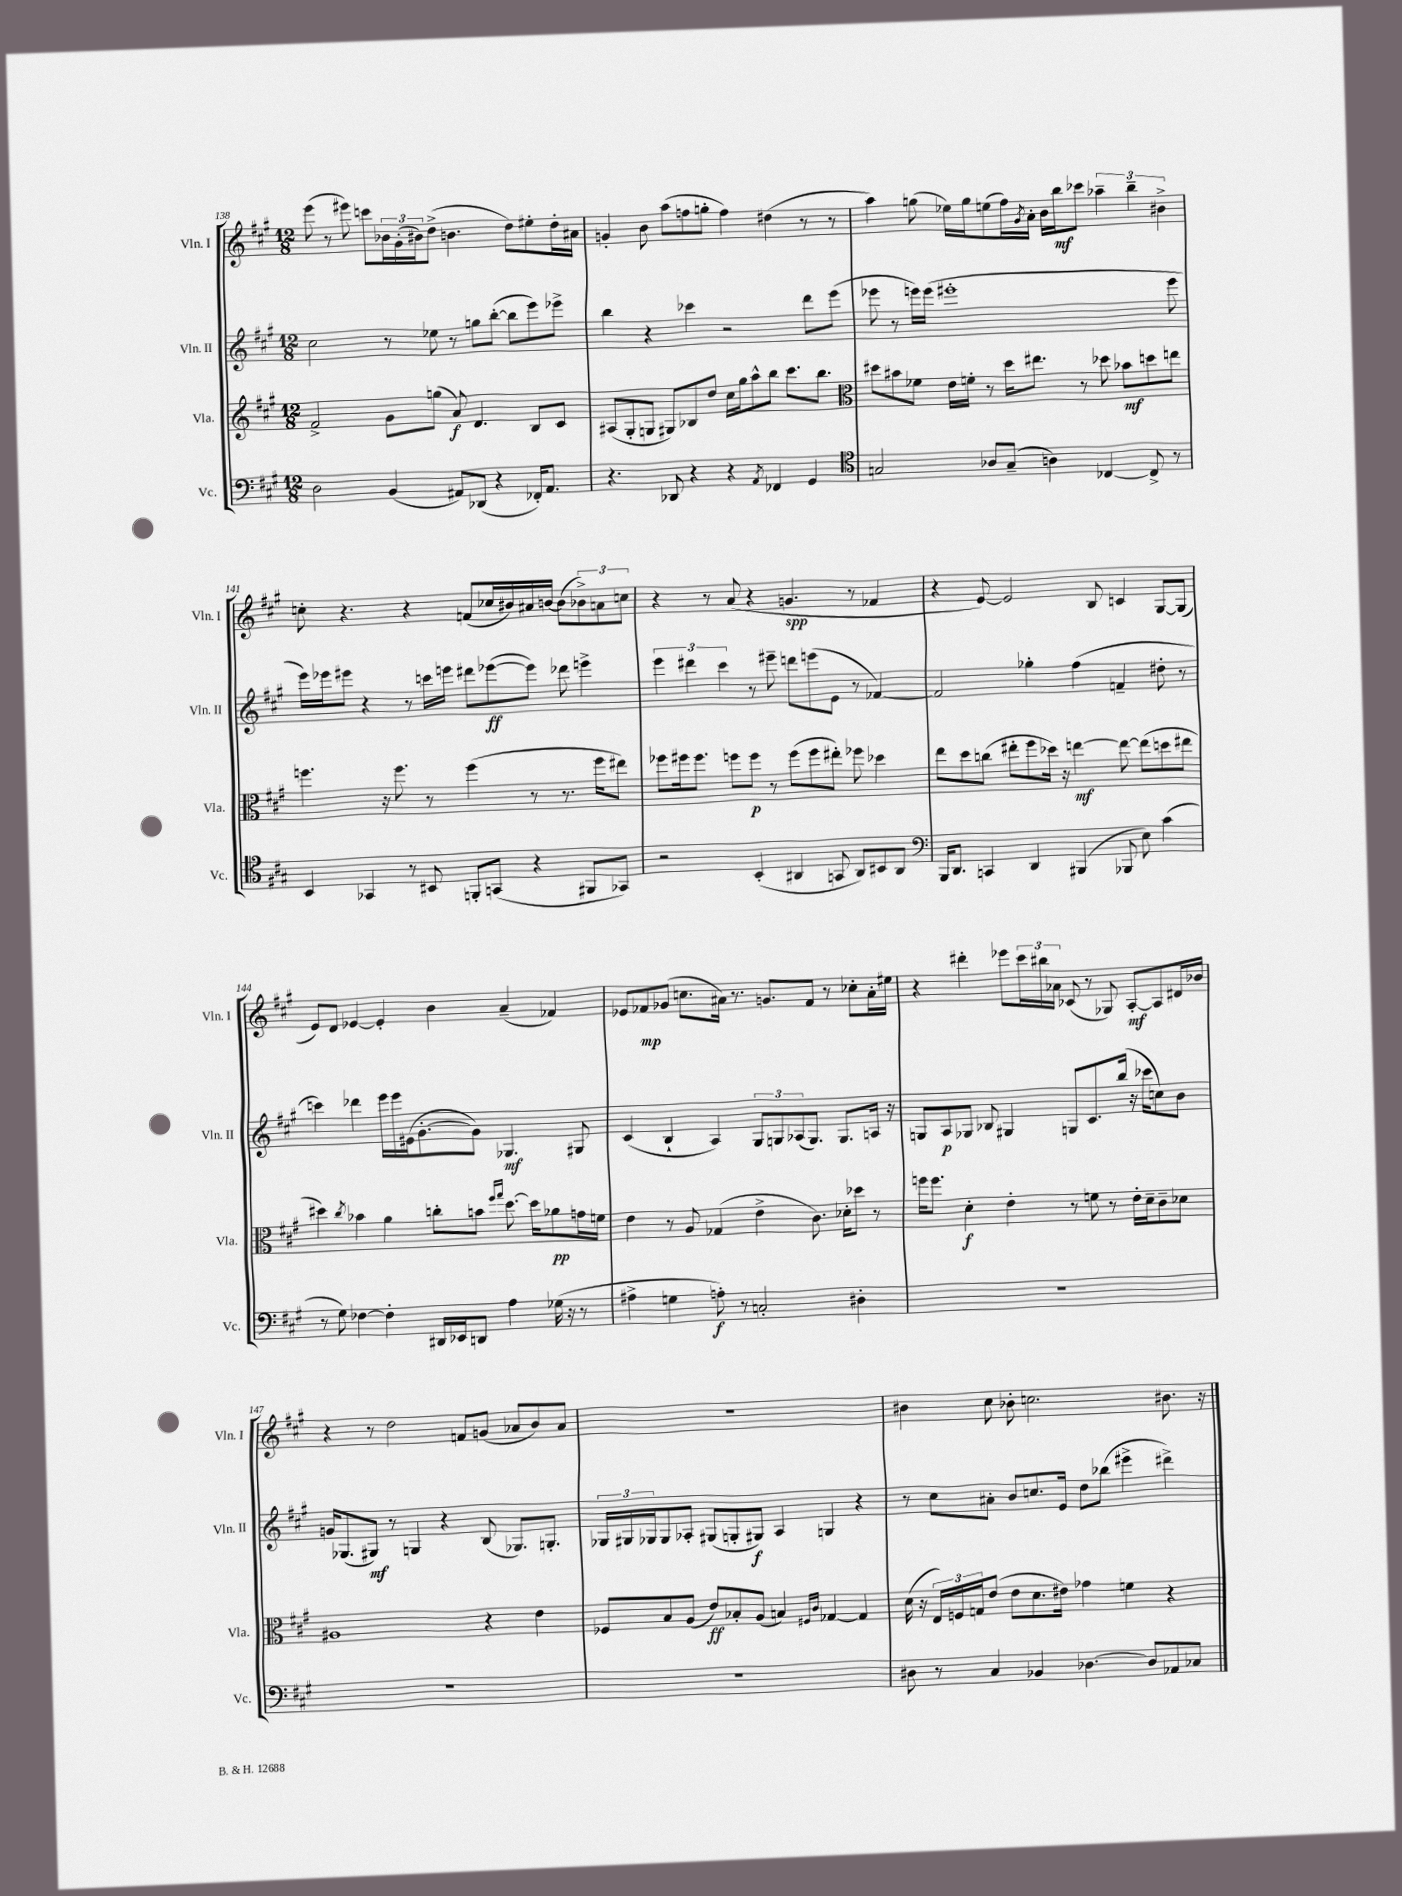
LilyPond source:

<<
\new StaffGroup <<
\new Staff = "s0" \with { instrumentName = "Vln. I" shortInstrumentName = "Vln. I" } {
    \clef treble \key a \major \numericTimeSignature \time 12/8
    e'''8( r8 eis'''8) c'''8 \tuplet 3/2 { bes'16 gis'16-.( bis'16) } d''8->( b'4. d''8) eis''8-. d''16-. ais'16 |
    g'4-. b'8 a''8( f''8 g''8-. f''4) dis''4( r8 r8 |
    a''4) g''8( ees''16) g''16 e''8( fis''16) \acciaccatura { gis'8 } a'16-. b'16 b''16\mf ces'''8 \tuplet 3/2 { aes''4-- b''4-- bis'4-> } |
    c''8-. r4. r4 f'8( ces''16 bis'16) ais'16 b'16~ b'8( \tuplet 3/2 { bes'8->) a'8 c''8 } |
    r4 r8 a'8( r4 g'4.\spp r8 fes'4 |
    r4 e'8~) e'2 b8 c'4 gis8~ gis8( |
    e'8) d'8 ees'4~ ees'4-. b'4 a'4--( fes'4) |
    ees'8 fes'8\mp ges'8( c''8. ais'16) r8. g'8. fes'8 r8 ces''8-. ais'16-. eis''16 |
    r4 dis'''4-. ees'''8 \tuplet 3/2 { cis'''16 bis''16 aes'16 } ces'8( r8 ges8) a8~-.\mf a8 dis'16 bes'16 |
    r4 r8 d''2 f'8 g'8( aes'8 b'8) aes'8 |
    r1. |
    bis'4 cis''8 bes'8-. c''2. bis'8. r16 \bar "|." |
}
\new Staff = "s1" \with { instrumentName = "Vln. II" shortInstrumentName = "Vln. II" } {
    \clef treble \key a \major \numericTimeSignature \time 12/8
    cis''2 r8 ees''8 r8 g''8 b''8~-.( b''8 e'''8) ees'''8-> |
    b''4 r4 ces'''4 r2 d'''8 e'''8( |
    ees'''8 r8 e'''16) e'''16( eis'''1-. eis'''8 |
    e'''16) ees'''16 eis'''8 r4 r8 c'''16 e'''16 dis'''8 ees'''8~\ff( ees'''8) des'''8 e'''4-> |
    \tuplet 3/2 { e'''4 dis'''4 cis'''4 } r8 eis'''8-- d'''8 e'''8( e'8 r8 fes'4~) |
    fes'2 ges''4-. fis''4( f'4-- dis''8-. r8 |
    c'''4) des'''4 e'''16 e'''16 eis'16( gis'8.~-. gis'8) ges4.\mf gis8 |
    cis'4( b4-! a4) \tuplet 3/2 { gis8 g8 aes8( } g8.) g8. a16 r16 |
    g8 a8\p ges8 bes8 gis4 g8 cis'8. b''16( r16 ces'''16 c''8) b'8 |
    g'16 ges8.( gis8\mf) r8 g4 r4 b8( ges8.) g8.-. |
    \tuplet 3/2 { ges16 gis16 ges16 } ges8 aes8-. gis8( g8-. gis8\f) aes4 g4 r4 |
    r8 cis''8 ais'8-. b'8 c''8. e'16 d''8 bes''8( eis'''4-> dis'''4->) \bar "|." |
}
\new Staff = "s2" \with { instrumentName = "Vla." shortInstrumentName = "Vla." } {
    \clef treble \key a \major \numericTimeSignature \time 12/8
    fis'2-> gis'8 g''8( a'8\f) d'4. b8 cis'8 |
    ais8( gis8-. g8 gis8) bes8 d''8 cis''16 gis''16 a''8-^ b''8 cis'''8. b''8. |
    \clef alto dis''8 bis'8 fes'8 e'16 f'16-. r8 dis''16 eis''8. r8 des''8 bes'8\mf d''8 e''8 |
    f''4. r16 f''8. r8 f''4( r8 r8. f''16 eis''8) |
    fes''8 fis''16 fis''8. f''8 f''8\p r8 f''8( f''8 eis''8-.) fes''8 des''4 |
    e''8 d''8 c''8( eis''8-. fis''8 des''16) r16 e''4~\mf e''8~ e''8( d''8 eis''8 |
    dis''4) \acciaccatura { cis''8 } bes'4 a'4 c''8-. b'8 \grace { fis''16 gis''16 } dis''8.~ dis''16 aes'8\pp g'16 f'16 |
    e'4 r8 a8 ges4( e'4-> cis'8.) des'16-. des''8 r8 |
    f''16 f''8. d'4-.\f e'4-. r8 f'8 r8 e'16-. d'16-- cis'8-- des'8 |
    ais1 r4 e'4 |
    fes8 b8 a8( e'8\ff) bes8-. a8( b4) \grace { fis16 cis'16 } ges4~ ges4 |
    d'16( r16 \tuplet 3/2 { e16) f16 g16 } e'8( e'8 d'8. eis'16) ges'4 f'4 r4 \bar "|." |
}
\new Staff = "s3" \with { instrumentName = "Vc." shortInstrumentName = "Vc." } {
    \clef bass \key a \major \numericTimeSignature \time 12/8
    d2 b,4( ais,8) des,8( r4 fes,16-.) ais,8. |
    r4. des,8 r4 r4 \acciaccatura { a,8 } fes,4 gis,4 |
    \clef tenor g2 aes8 g8--( a4) ces4~ ces8-> r8 |
    b,4 ges,4 r8 bis,8 f,8-. g,8( r4 fis,8 ges,8) |
    r2 b,4-.( ais,4 g,8 ais,8) bis,8 ais,8 |
    \clef bass b,,16 d,8. c,4 d,4 bis,,4( bes,,8 e8) cis'4( |
    r8 gis8) fes4~ fes4-. dis,16 ees,16 d,8 a4 ges16( r16 r8 |
    ais4-> g4 a8-.\f) r8 c2-. dis4-. |
    R1. |
    R1. |
    R1. |
    dis8 r8 cis4 bes,4 des4.~ des8 aes,8 ces8 \bar "|." |
}
>>
>>
\layout { \context { \Score currentBarNumber = #138 } }
